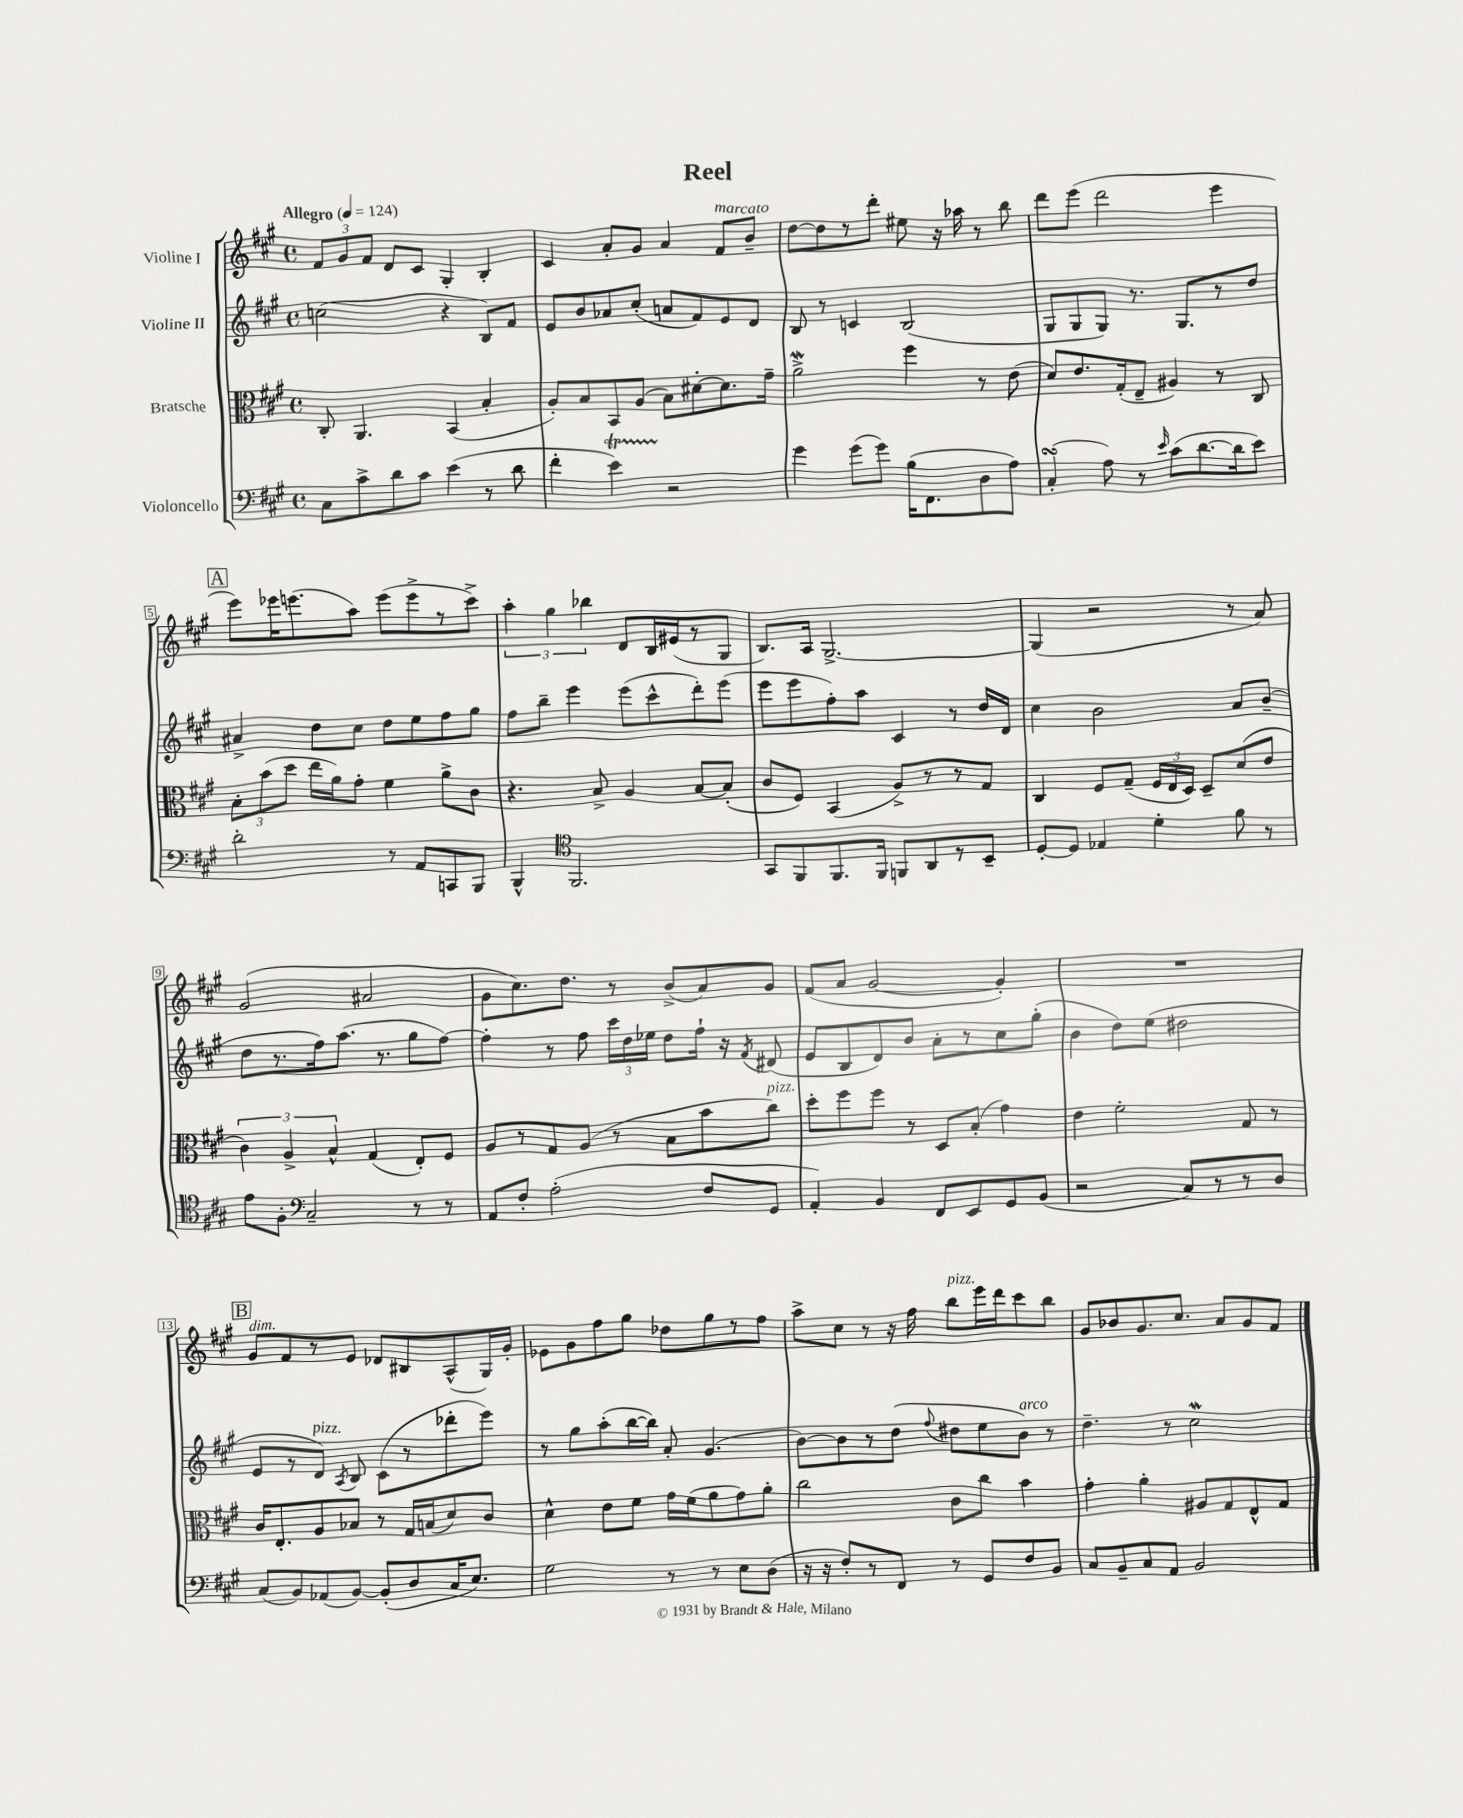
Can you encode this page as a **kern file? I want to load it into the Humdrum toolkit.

**kern	**kern	**kern	**kern
*staff4	*staff3	*staff2	*staff1
*clefF4	*clefC3	*clefG2	*clefG2
*k[f#c#g#]	*k[f#c#g#]	*k[f#c#g#]	*k[f#c#g#]
*M4/4	*M4/4	*M4/4	*M4/4
*met(c)	*met(c)	*met(c)	*met(c)
*MM124	*MM124	*MM124	*MM124
8C#	8C#'	(2cc	12f#
.	.	.	12g#
8c#^	4.AA	.	.
.	.	.	12f#
8d	.	.	8d
8c#	.	.	8c#
(4e	(4BB	4r	4G#'
8r	4B'	8B)	4B'
8d	.	8f#	.
=	=	=	=
4f#'	8A')	8e	4c#
.	8B	8b	.
4e)	8BB	8a-	8a'
.	(8A	(8cc#'	8g#
2r	8B)	8a	4a
.	[8d#'	8f#)	.
.	8.d#]	8e	8f#
.	.	8d	8b~
.	16g#~	.	.
=	=	=	=
4g#	2a^	8B	[8dd
.	.	8r	8dd]
(8g#	.	4c	8r
8g#)	.	.	8ddd'
(16B	4ff#	(2B	8ee#
8.FF#	.	.	.
.	.	.	16r
.	.	.	16aa-
8D	8r	.	8r
8A)	(8e	.	8bb
=	=	=	=
(4C#'	8d)	8G#	8ddd
.	8.e	8G#	(8eee
8A)	.	8G#)	2ddd
.	(16G#'	.	.
8r	8E~	8.r	.
16qqe	.	.	.
(8c#	4A#)	.	.
.	.	8.G#	.
[8.d	.	.	.
.	8r	8r	4eee
16d]	.	.	.
8e)	8C#	8dd	.
=	=	=	=
2d'	12B'	4a#^	8eee)
.	(12b	.	.
.	.	.	16eee-
.	12dd	.	.
.	.	.	(8.eee
.	16ee	8dd	.
.	16a)	.	.
.	8g#'	8cc#	8aa)
8r	4f#	8dd	(8eee
8AA	.	8ee	8eee^
8CC	8a^	8ff#	8r
8BBB	8c#	8gg#	8ccc#^)
=	=	=	=
4BBB^^	4.r	8ff#	6aa'
.	.	8bb~	.
.	.	.	6gg#
*clefC4	*	*	*
2.FF#	.	4eee	.
.	.	.	6bb-
.	8B^	.	.
.	4A	(8eee	8d
.	.	8ccc#^^	16B
.	.	.	(16e#
.	[8B	8ddd')	8r
.	(8B']	(8eee	8G#
=	=	=	=
8GG#	8c#	8eee	8.B)
8FF#	8F#)	8eee	.
.	.	.	16A
8.FF#	(4BB	8ff#')	[2.G#^
.	.	8aa	.
16FF#	.	.	.
8FF	8A^)	4c#	.
8AA	8r	.	.
8r	8r	8r	.
8BB~	8G#	16dd	.
.	.	16d	.
=	=	=	=
[8D'	4C#	4cc#	(4G#]
8D]	.	.	.
4E-	8F#	2b	2r
.	(8G#~	.	.
4d'	24F#	.	.
.	24E	.	.
.	24D)	.	.
.	8D~	.	.
8f#	(8d	8a	8r
8r	8e	(8b~	8a)
=	=	=	=
8e	6c#)	8dd	(2g#
8F#'	.	8.r	.
.	6A^	.	.
*clefF4	*	*	*
2C#~	.	.	.
.	.	16ff#)	.
.	6B^^	.	.
.	.	(8.aa	.
.	(4G#	.	2a#
.	.	8.r	.
8r	8E')	8gg#	.
8r	8F#	[8ff#)	.
=	=	=	=
8AA	8A	4ff#']	8g#
8F#'	8r	.	8.cc#)
(2A'	8G#	8r	.
.	.	.	8.dd
.	(8A	8ff#	.
.	8r	24ccc#	8r
.	.	24dd	.
.	.	24ee-	.
.	8B	8dd	(8b^
8F#	8b	16ff#`	8a)
.	.	16r	.
.	.	8qf#	.
8GG#	8cc#)	(8d#	8g#
=	=	=	=
4AA')	8dd'	8e	(8f#
.	8ff#	8B	8a
4BB	8ff#	8d)	[2g#
.	8r	8b	.
8FF#	8D	8a'	.
8EE	(8B'	8r	.
8GG#	4g#)	8cc#	4g#'])
(8BB	.	(8gg#'	.
=	=	=	=
2r	4e	4b	1r
.	2f#'	8dd)	.
.	.	(8ee	.
8C#)	.	2dd#	.
8r	.	.	.
8r	8G#	.	.
8D	8r	.	.
=	=	=	=
(8C#	16c#	8e	8g#
.	8.E'	.	.
8BB)	.	8r	8f#
(8AA-	8A	8d)	8r
.	.	8qA	.
[8BB)	8B-	8B	8e
(8BB']	8r	(8c#	8d-
8D	16G#	8r	8B#
.	(16B	.	.
16C#	8d)	8ddd-'	(8A^^
8.E)	.	.	.
.	8c#	8eee)	16G#)
.	.	.	16g#'
=	=	=	=
2G#	4d^^	8r	8e-
.	.	8gg#	8g#
.	8e	(8aa'	8ff#
.	8f#	[16bb	8gg#
.	.	16bb])	.
8r	16g#	8a'	8dd-
.	(16f#	.	.
8r	8a	(4.g#	8gg#
8E	8g#)	.	8r
(8D	8a'	.	8ff#
=	=	=	=
16r	2cc#	[8b)	8aa^
16r	.	.	.
8F#')	.	8b]	8cc#
8r	.	8r	8r
8FF#	.	(8dd	16r
.	.	.	16ff#
.	.	8qqff#	.
8r	8c#	8dd#	8bb
8GG#	8cc#	8ee	16eee
.	.	.	16ddd
8F#	4b	8b)	8ccc#
8BB	.	8r	8bb
=	=	=	=
8C#	4g#'	4.dd~	8g#
8BB~	.	.	8b-
8C#	4a'	.	8.g#
8AA	.	8r	.
.	.	.	8.cc#
2BB	8A#	2cc#	.
.	8G#	.	8a
.	8E^^	.	8g#
.	8G#	.	8f#
==	==	==	==
*-	*-	*-	*-
